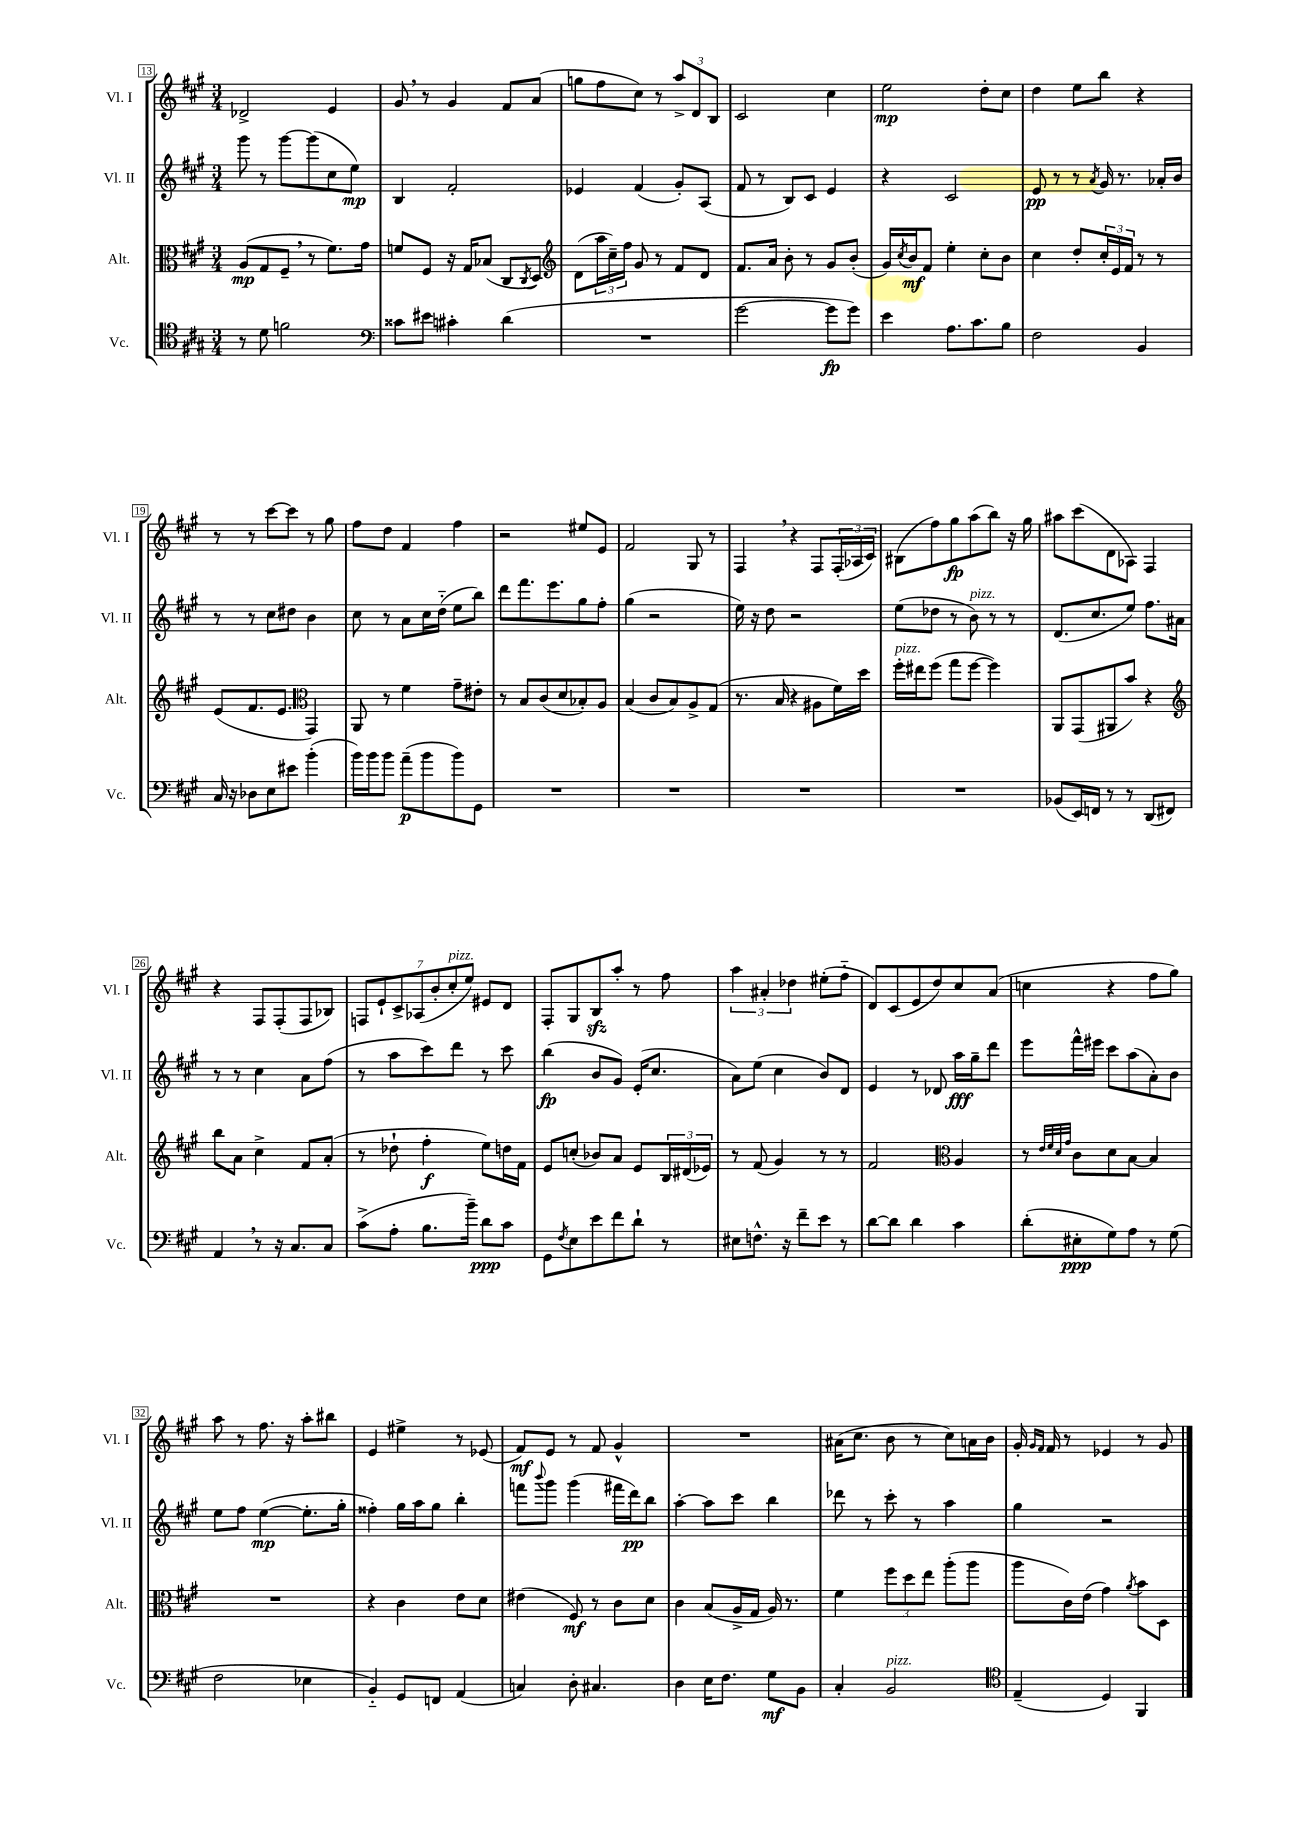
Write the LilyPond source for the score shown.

<<
\new StaffGroup <<
\new Staff = "s0" \with { instrumentName = "Vl. I" shortInstrumentName = "Vl. I" } {
    \clef treble \key a \major \numericTimeSignature \time 3/4
    des'2-> e'4 |
    gis'8 \breathe r8 gis'4 fis'8 a'8( |
    g''8 fis''8 cis''8) r8 \tuplet 3/2 { a''8-> d'8 b8 } |
    cis'2 cis''4 |
    e''2\mp d''8-. cis''8 |
    d''4 e''8 b''8 r4 |
    r8 r8 cis'''8~ cis'''8 r8 gis''8 |
    fis''8 d''8 fis'4 fis''4 |
    r2 eis''8 e'8 |
    fis'2 gis8 r8 |
    fis4 \breathe r4 fis8 \tuplet 3/2 { fis16-.( aes16 cis'16) } |
    bis8( fis''8) gis''8\fp a''8( b''8) r16 gis''16 |
    ais''8 cis'''8( d'8 aes8) fis4 |
    r4 fis8 fis8-.( fis8 bes8) |
    \tuplet 7/4 { f8 e'8-! cis'8-> aes8( b'8-. cis''8-.^\markup { \italic "pizz." } e''8) } eis'8 d'8 |
    fis8-. gis8 b8\sfz a''8-. r8 fis''8 |
    \tuplet 3/2 { a''4 ais'4-. des''4 } eis''8-.( fis''8-_ |
    d'8) cis'8( e'8 d''8) cis''8 a'8( |
    c''4 r4 fis''8 gis''8) |
    a''8 r8 fis''8. r16 a''8-. bis''8 |
    e'4 eis''4-> r8 ees'8( |
    fis'8\mf) e'8 r8 fis'8 gis'4-^ |
    R2. |
    ais'16( cis''8. b'8 r8 cis''8) a'16 b'16 |
    gis'16-. \grace { gis'16 fis'16 } fis'16 r8 ees'4 r8 gis'8 \bar "|." |
}
\new Staff = "s1" \with { instrumentName = "Vl. II" shortInstrumentName = "Vl. II" } {
    \clef treble \key a \major \numericTimeSignature \time 3/4
    gis'''8 r8 gis'''8~ gis'''8( cis''8 e''8\mp) |
    b4 fis'2-. |
    ees'4 fis'4( gis'8-.) a8( |
    fis'8 r8 b8) cis'8 e'4 |
    r4 cis'2 |
    e'8\pp r8 r8 \acciaccatura { a'8 } gis'16 r8. aes'16-. b'16 |
    r8 r8 cis''8 dis''8 b'4 |
    cis''8 r8 a'8 cis''16 d''16-_( e''8 b''8) |
    d'''8 fis'''8. e'''8. gis''8 fis''8-. |
    gis''4( r2 |
    e''16) r16 d''8 r2 |
    e''8( des''8 r8 b'8^\markup { \italic "pizz." }) r8 r8 |
    d'8.( cis''8. e''8) fis''8. ais'16 |
    r8 r8 cis''4 a'8 fis''8( |
    r8 a''8 cis'''8) d'''8 r8 cis'''8 |
    b''4\fp( b'8 gis'8) e'16-.( cis''8. |
    a'8) e''8( cis''4 b'8) d'8 |
    e'4 r8 des'8 a''16\fff gis''16-- d'''8 |
    e'''8 fis'''16-^ eis'''16 cis'''8 a''8( a'8-.) b'8 |
    e''8 fis''8 e''4~\mp( e''8.-. gis''16-. |
    fisis''4-.) gis''16 a''16 gis''8 b''4-. |
    f'''8 \appoggiatura { b'''8 } gis'''8 gis'''4( fis'''16 d'''16\pp) b''8 |
    a''4~-. a''8 cis'''8 b''4 |
    des'''8 r8 cis'''8-. r8 a''4 |
    gis''4 r2 \bar "|." |
}
\new Staff = "s2" \with { instrumentName = "Alt." shortInstrumentName = "Alt." } {
    \clef alto \key a \major \numericTimeSignature \time 3/4
    a8\mp( gis8 fis8-- \breathe r8 fis'8.) gis'16 |
    f'8 fis8 r16 gis16 bes8( cis8 \acciaccatura { cis8 } d8) |
    \clef treble d'8( \tuplet 3/2 { a''16 cis''16--) fis''16 } gis'8 r8 fis'8 d'8 |
    fis'8. a'16 b'8-. r8 gis'8 b'8-.( |
    gis'16) \acciaccatura { cis''8 } b'16\mf fis'8 e''4-. cis''8-. b'8 |
    cis''4 d''8-. \tuplet 3/2 { cis''16-. e'16 fis'16 } r8 r8 |
    e'8( fis'8. e'8. \clef alto gis,4) |
    a,8 r8 fis'4 gis'8-- eis'8-. |
    r8 b8 cis'8( d'8 bes8-.) a8 |
    b4( cis'8 b8) a8-> gis8( |
    r8. b16 r4 ais8 fis'16) d''16 |
    fis''16-.^\markup { \italic "pizz." } eis''16 fis''8( gis''8 fis''8~ fis''4) |
    a,8 gis,8( ais,8 b'8) r4 |
    \clef treble b''8 a'8 cis''4-> fis'8 a'8-.( |
    r8 des''8-! fis''4-.\f e''8) d''16 fis'16 |
    e'8 c''8-.( bes'8) a'8 e'8 \tuplet 3/2 { b16 dis'16( ees'16) } |
    r8 fis'8( gis'4) r8 r8 |
    fis'2 \clef alto a4 |
    r8 \grace { e'32 fis'32 d'32 gis'32 } cis'8 d'8 b8~ b4 |
    R2. |
    r4 cis'4 e'8 d'8 |
    eis'4( fis8\mf) r8 cis'8 d'8 |
    cis'4 b8( a16-> gis16 a16) r8. |
    fis'4 \tuplet 3/2 { fis''8 d''8 e''8 } a''8-.( a''8 |
    a''8 cis'16) e'16( gis'4) \acciaccatura { a'8 } b'8 d8 \bar "|." |
}
\new Staff = "s3" \with { instrumentName = "Vc." shortInstrumentName = "Vc." } {
    \clef tenor \key a \major \numericTimeSignature \time 3/4
    r8 d'8 f'2 |
    \clef bass cisis'8 eis'8 cis'4-. d'4( |
    R2. |
    gis'2~ gis'8\fp gis'8) |
    e'4 a8. cis'8. b8 |
    fis2 b,4 |
    cis16 r16 des8 e8 eis'8 b'4-.( |
    b'16) b'16 b'8 a'8--\p( b'8 b'8) gis,8 |
    R2. |
    R2. |
    R2. |
    R2. |
    bes,8( e,16) f,16 r8 r8 d,8( fis,8) |
    a,4 \breathe r8 r16 cis8. cis8 |
    cis'8->( a8-. b8. b'16--) d'8\ppp cis'8 |
    gis,8 \acciaccatura { fis8 } e8 e'8 fis'8 d'8-! r8 |
    eis8 f8.-^ r16 fis'8-- e'8 r8 |
    d'8~ d'8 d'4 cis'4 |
    d'8-.( eis8-.\ppp gis8) a8 r8 gis8( |
    fis2 ees4 |
    b,4-_) gis,8 f,8 a,4( |
    c4) d8-. cis4. |
    d4 e16 fis8. gis8\mf b,8 |
    cis4-. b,2^\markup { \italic "pizz." } |
    \clef tenor e4--( d4) fis,4 \bar "|." |
}
>>
>>
\layout { \context { \Score currentBarNumber = #13 \override BarNumber.stencil = #(make-stencil-boxer 0.1 0.3 ly:text-interface::print) } }
